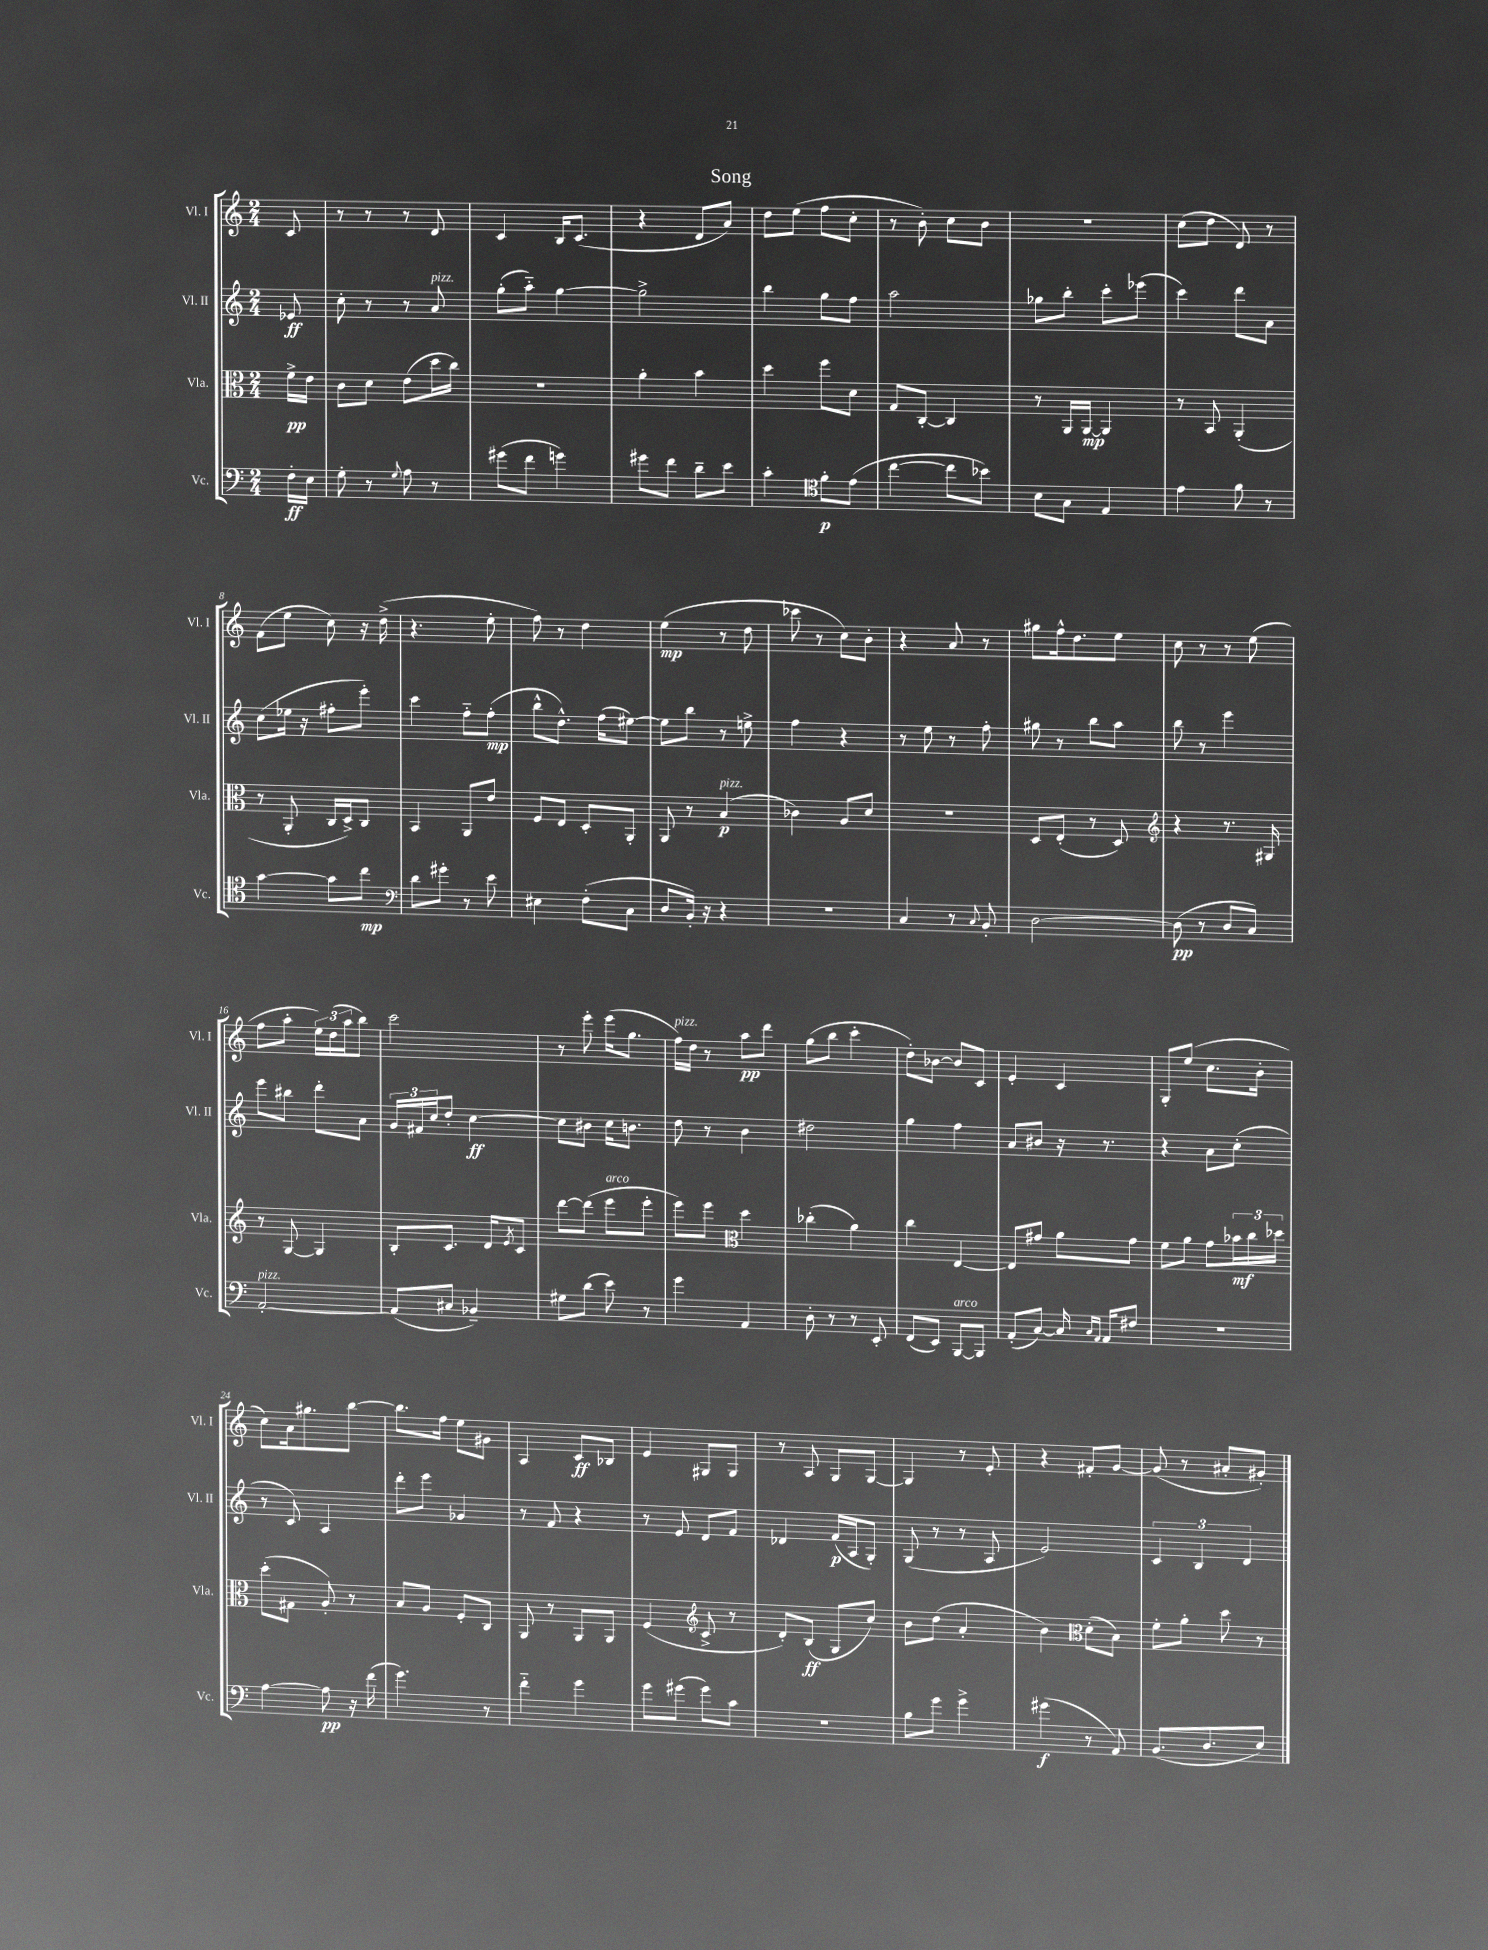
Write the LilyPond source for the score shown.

\header { title = "Song" }
<<
\new StaffGroup <<
\new Staff = "s0" \with { instrumentName = "Vl. I" shortInstrumentName = "Vl. I" } {
    \clef treble \key c \major \numericTimeSignature \time 2/4 \partial 8
    c'8 |
    r8 r8 r8 d'8 |
    c'4 b16 c'8.( |
    r4 d'8 a'8) |
    d''8 e''8( f''8 c''8-. |
    r8 b'8-.) c''8 b'8 |
    R2 |
    c''8( d''8 d'8) r8 |
    f'8( e''8 c''8) r16 d''16->( |
    r4. e''8-. |
    f''8) r8 d''4 |
    e''4\mp( r8 d''8 |
    ces'''8 r8 c''8) b'8-. |
    r4 a'8 r8 |
    gis''8 f''16-^ d''8. e''8 |
    c''8 r8 r8 e''8( |
    f''8 a''8-. \tuplet 3/2 { e''16) d''16( a''16 } b''8) |
    c'''2 |
    r8 e'''8-. e'''16( g''8. |
    f''16^\markup { \italic "pizz." }) d''16 r8 a''8\pp d'''8 |
    g''8( b''8 c'''4-. |
    d''8-.) bes'8~ bes'8 c'8 |
    e'4-. c'4 |
    g8-. e''8( c''8. b'16-. |
    c''8) a'16 gis''8. b''8~ |
    b''8. f''16 e''8 gis'8 |
    a4 c'8\ff bes8 |
    e'4 gis8 gis8 |
    r8 a8 g8 g8~ |
    g4 r8 e'8-. |
    r4 fis'8-. g'8~ |
    g'8( r8 ais'8-. gis'8-.) \bar "|." |
}
\new Staff = "s1" \with { instrumentName = "Vl. II" shortInstrumentName = "Vl. II" } {
    \clef treble \key c \major \numericTimeSignature \time 2/4 \partial 8
    ees'8\ff |
    c''8-. r8 r8 a'8^\markup { \italic "pizz." } |
    g''8-.( a''8-_) g''4~ |
    g''2-> |
    b''4 g''8 f''8 |
    a''2 |
    ges''8 b''8-. c'''8-. ees'''8( |
    c'''4) d'''8 a'8 |
    c''8( ees''16 r16 fis''8-. e'''8-.) |
    c'''4 f''8-_ f''8-.\mp( |
    b''8-^ d''8.-^) f''16( eis''8~) |
    eis''8 b''8 r8 e''8-> |
    f''4 r4 |
    r8 e''8 r8 f''8-. |
    gis''8 r8 b''8 a''8 |
    b''8 r8 e'''4 |
    e'''8 bis''8 d'''8-. a'8 |
    \tuplet 3/2 { g'16 fis'16 c''16 } d''8-. c''4~\ff |
    c''8 bis'8 c''16 b'8. |
    d''8 r8 b'4 |
    dis''2 |
    g''4 f''4 |
    a'8 bis'8 r16 r8. |
    r4 a'8 c''8-.( |
    r8 c'8) a4 |
    d'''8-. e'''8 ges'4 |
    r8 f'8 r4 |
    r8 e'8 d'8 f'8 |
    des'4 f'16\p( a16 g8-.) |
    g8( r8 r8 a8 |
    e'2) |
    \tuplet 3/2 { c'4 b4 d'4 } \bar "|." |
}
\new Staff = "s2" \with { instrumentName = "Vla." shortInstrumentName = "Vla." } {
    \clef alto \key c \major \numericTimeSignature \time 2/4 \partial 8
    f'16->\pp e'16 |
    c'8 d'8 e'8( d''16 c''16) |
    r2 |
    a'4-. b'4 |
    d''4 f''8 d'8 |
    g8 c8~-. c4 |
    r8 a,16 a,16~\mp a,4 |
    r8 b,8 a,4-.( |
    r8 a,8-. c16 d16->) c8 |
    b,4 a,8 e'8 |
    f8 e8 d8-. a,8-. |
    a,8 r8 b4\p^\markup { \italic "pizz." }( |
    ces'4) a8 d'8 |
    R2 |
    d8 e8-.( r8 d8) |
    \clef treble r4 r8. gis16 |
    r8 g8~ g4 |
    b8-. c'8. d'16 \acciaccatura { e'8 } c'8 |
    d'''8~ d'''8( e'''8^\markup { \italic "arco" } e'''8-. |
    e'''8) e'''8 \clef alto d''4 |
    ces''4-.( a'4) |
    c''4 e4~ |
    e8 gis'8 a'8 gis'8 |
    f'8 a'8 g'8 \tuplet 3/2 { bes'16\mf c''16 des''16 } |
    d''8-.( gis8 a8-.) r8 |
    b8 a8 f8-. c8 |
    a,8 r8 a,8 a,8 |
    f4( \clef treble c'8-> r8 |
    d'8-.) b8\ff( g8 c''8) |
    b'8 d''8( a'4-. |
    b'4) \clef alto d'8-.( b8) |
    f'8-. a'8-. d''8 r8 \bar "|." |
}
\new Staff = "s3" \with { instrumentName = "Vc." shortInstrumentName = "Vc." } {
    \clef bass \key c \major \numericTimeSignature \time 2/4 \partial 8
    f16-.\ff e16 |
    g8-. r8 \appoggiatura { g8 } a8 r8 |
    gis'8( f'8 g'4) |
    gis'8 f'8 d'8-- e'8 |
    c'4-. \clef tenor f'8-.\p e'8( |
    c''4~ c''8 bes'8) |
    b8 g8 e4 |
    e'4 f'8 r8 |
    g'4~ g'8 c''8\mp |
    \clef bass d'8 gis'8-. r8 e'8 |
    eis4 f8-.( c8 |
    d8 b,16-.) r16 r4 |
    r2 |
    c4 r8 \appoggiatura { c8 } b,8-. |
    d2~ |
    d8\pp( r8 d8 c8) |
    a,2~-.^\markup { \italic "pizz." } |
    a,8( cis8 bes,4--) |
    gis8 d'8( e'8) r8 |
    g'4 a,4 |
    d8-. r8 r8 e,8-. |
    f,8( e,8) b,,8~^\markup { \italic "arco" } b,,8 |
    a,8-.( c8~) c16 \grace { c16 a,16 } a,16 fis8 |
    R2 |
    a4~ a8\pp r16 f'16( |
    g'4.) r8 |
    f'4-_ g'4 |
    g'8 gis'8( gis'8) c'8 |
    r2 |
    b8 g'8 g'4-> |
    gis'4\f( r8 a,8) |
    b,8.( d8. e8) \bar "|." |
}
>>
>>
